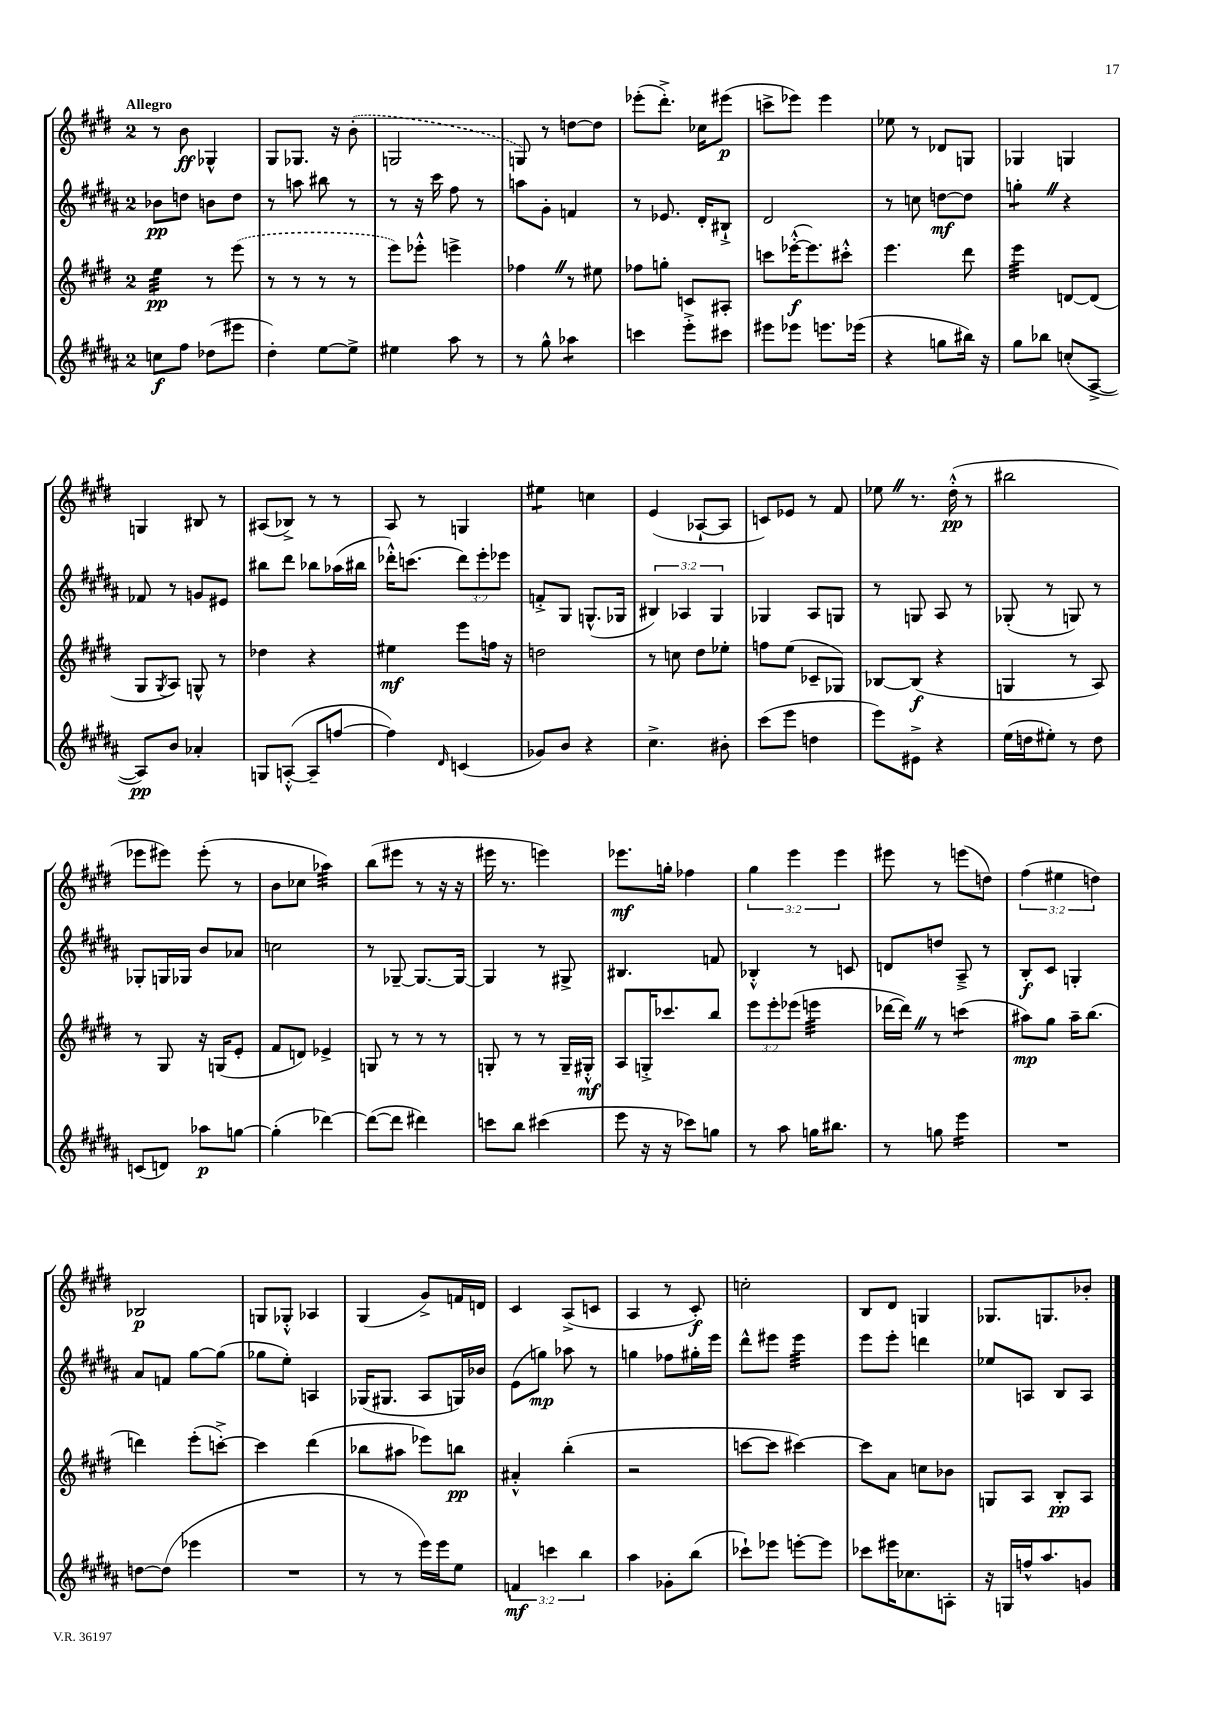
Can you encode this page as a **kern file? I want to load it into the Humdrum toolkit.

**kern	**kern	**kern	**kern
*staff4	*staff3	*staff2	*staff1
*clefG2	*clefG2	*clefG2	*clefG2
*k[f#c#g#d#a#]	*k[f#c#g#d#]	*k[f#c#g#d#a#]	*k[f#c#g#d#]
*M2/4	*M2/4	*M2/4	*M2/4
8cc	4ee	8b-	8r
8ff#	.	8dd	8b
(8dd-	8r	8b	4G-^^
8eee#	(8eee	8dd	.
=	=	=	=
4dd#')	8r	8r	8G#
.	8r	8aa	8.G-
[8ee	8r	8bb#	.
.	.	.	16r
8ee^]	8r	8r	(8b'
=	=	=	=
4ee#	8eee)	8r	2G
.	8eee-'^^	16r	.
.	.	16ccc#	.
8aa#	4eee^	8ff#	.
8r	.	8r	.
=	=	=	=
8r	4ff-	8aa	8G)
8gg#^^	.	8g#'	8r
4aa-	8r	4f	[8dd
.	8ee#	.	8dd]
=	=	=	=
4ccc	8ff-	8r	(8eee-'
.	8gg'	8.e-	8.ddd#'^)
8eee'^	8c	.	.
.	.	16d#'	16cc-
8ccc#	8A#'	8B#`^	(8eee#
=	=	=	=
8eee#	8ccc	2d#	8ccc^
8eee-	([16eee-'^^	.	8eee-)
.	8.eee-])	.	.
8.eee	.	.	4eee-
.	8ccc#'^^	.	.
(16eee-	.	.	.
=	=	=	=
4r	4.eee	8r	8ee-
.	.	8cc	8r
8gg	.	[8dd	8d-
16bb#)	8ddd#	8dd]	8G
16r	.	.	.
=	=	=	=
8gg#	4eee	4gg'	4G-
8bb-	.	.	.
(8cc'	[8d	4r	4G
[8A#^	(8d]	.	.
=	=	=	=
8A#])	8G#	8f-	4G
.	8qG#	.	.
8b	8A)	8r	.
4a-'	8G^^	8g	8B#
.	8r	8e#	8r
=	=	=	=
8G	4dd-	8bb#	(8A#
([8A'^^	.	8ddd#	8B-^)
8A~]	4r	8bb-	8r
[8ff	.	(16aa-	8r
.	.	16bb#	.
=	=	=	=
4ff])	4ee#	16ddd-'^^)	8A
.	.	(8.ccc	.
.	.	.	8r
16qqd#	.	.	.
(4c	8eee	12ddd-)	4G
.	.	12eee'	.
.	16ff	.	.
.	.	12eee-	.
.	16r	.	.
=	=	=	=
8g-)	2dd	8f'^	4ee#
8b	.	8G#	.
4r	.	(8.G^^	4cc
.	.	16G-	.
=	=	=	=
4.cc#^	8r	6B#)	(4e
.	8cc	.	.
.	.	6A-	.
.	8dd#	.	[8A-`
.	.	6G#	.
8b#'	8ee-'	.	8A-]
=	=	=	=
(8ccc#	8ff	4G-	8c)
8eee	(8ee	.	8e-
4dd	8c-~	8A#	8r
.	8G-)	8G	8f#
=	=	=	=
8eee)	[8B-	8r	8ee-
8e#^	(8B-]	8G	8.r
4r	4r	8A#	.
.	.	.	(16dd#'^^
.	.	8r	8r
=	=	=	=
(16ee	4G	(8G-'	2bb#
16dd	.	.	.
8ee#')	.	8r	.
8r	8r	8G)	.
8dd	8A)	8r	.
=	=	=	=
(8c	8r	8G-'	8eee-
8d)	8G#	16G	8eee#)
.	.	16G-	.
8aa-	16r	8b	(8eee#'
.	(16G	.	.
[8gg	8e'	8a-	8r
=	=	=	=
(4gg']	8f#	2cc	8b
.	8d)	.	8cc-
[4ddd-)	4e-^	.	4aa-)
=	=	=	=
(8ddd-_	8G	8r	(8bb
8ddd-]	8r	[8G-~	8eee#
4ddd#)	8r	8.G-_	8r
.	8r	.	16r
.	.	16G-_	16r
=	=	=	=
8ccc	8G'	4G-]	16eee#
.	.	.	8.r
8bb	8r	.	.
(4ccc#	8r	8r	4eee)
.	16G~	8G#^	.
.	16G#'^^	.	.
=	=	=	=
8eee	8A	4.B#	8.eee-
16r	16G'^	.	.
16r	8.ccc-	.	16gg'
8ccc-)	.	.	4ff-
8gg	8bb	8f	.
=	=	=	=
8r	12eee	4B-'^^	6gg#
.	12eee'	.	.
8aa#	.	.	.
.	(12eee-	.	6eee
16gg	4eee	8r	.
8.bb#	.	.	.
.	.	.	6eee
.	.	8c	.
=	=	=	=
8r	[16ddd-	8d	8eee#
.	16ddd-])	.	.
8gg	8r	8dd	8r
4eee	(4ccc	8A#~^	(8eee
.	.	8r	8dd)
=	=	=	=
2r	8aa#)	8B'	(6ff#
.	8gg#	8c#	.
.	.	.	6ee#
.	16aa#~	4G'	.
.	(8.bb	.	.
.	.	.	6dd)
=	=	=	=
[8dd	4ddd)	8a#	2B-
(8dd]	.	8f	.
4eee-	(8eee'	[8gg#	.
.	[8ccc'^)	(8gg#]	.
=	=	=	=
2r	4ccc]	8gg-	8G
.	.	8ee')	8G-'^^
.	(4ddd#	4A	4A-
=	=	=	=
8r	8bb-	(16G-	(4G#
.	.	8.G#	.
8r	8aa#	.	.
16eee)	8eee-)	8A#	8g#^)
16eee	.	.	.
8ee	8bb	16G)	16f
.	.	16b-	16d
=	=	=	=
6f	4a#'^^	(8e	4c#
.	.	8gg)	.
6ccc	.	.	.
.	(4bb'	8aa-	(8A^
6bb	.	.	.
.	.	8r	8c
=	=	=	=
4aa#	2r	4gg	4A
8g-'	.	8ff-	8r
(8bb	.	16gg#'	8c#')
.	.	16eee	.
=	=	=	=
8ccc-`)	[8ccc	8ddd#^^	2cc'
8eee-	8ccc]	8eee#	.
[8eee'	[4ccc#)	4eee#	.
8eee]	.	.	.
=	=	=	=
8ccc-	8ccc#]	8eee	8B
16eee#	8a	8eee'	8d#
8.cc-	.	.	.
.	8cc	4ddd	4G
8A'	8b-	.	.
=	=	=	=
16r	8G	8ee-	8.G-
16G	.	.	.
16ff^^	8A	8A	.
8.aa#	.	.	8.G
.	8B'	8B	.
8g	8A	8A	8b-'
==	==	==	==
*-	*-	*-	*-
